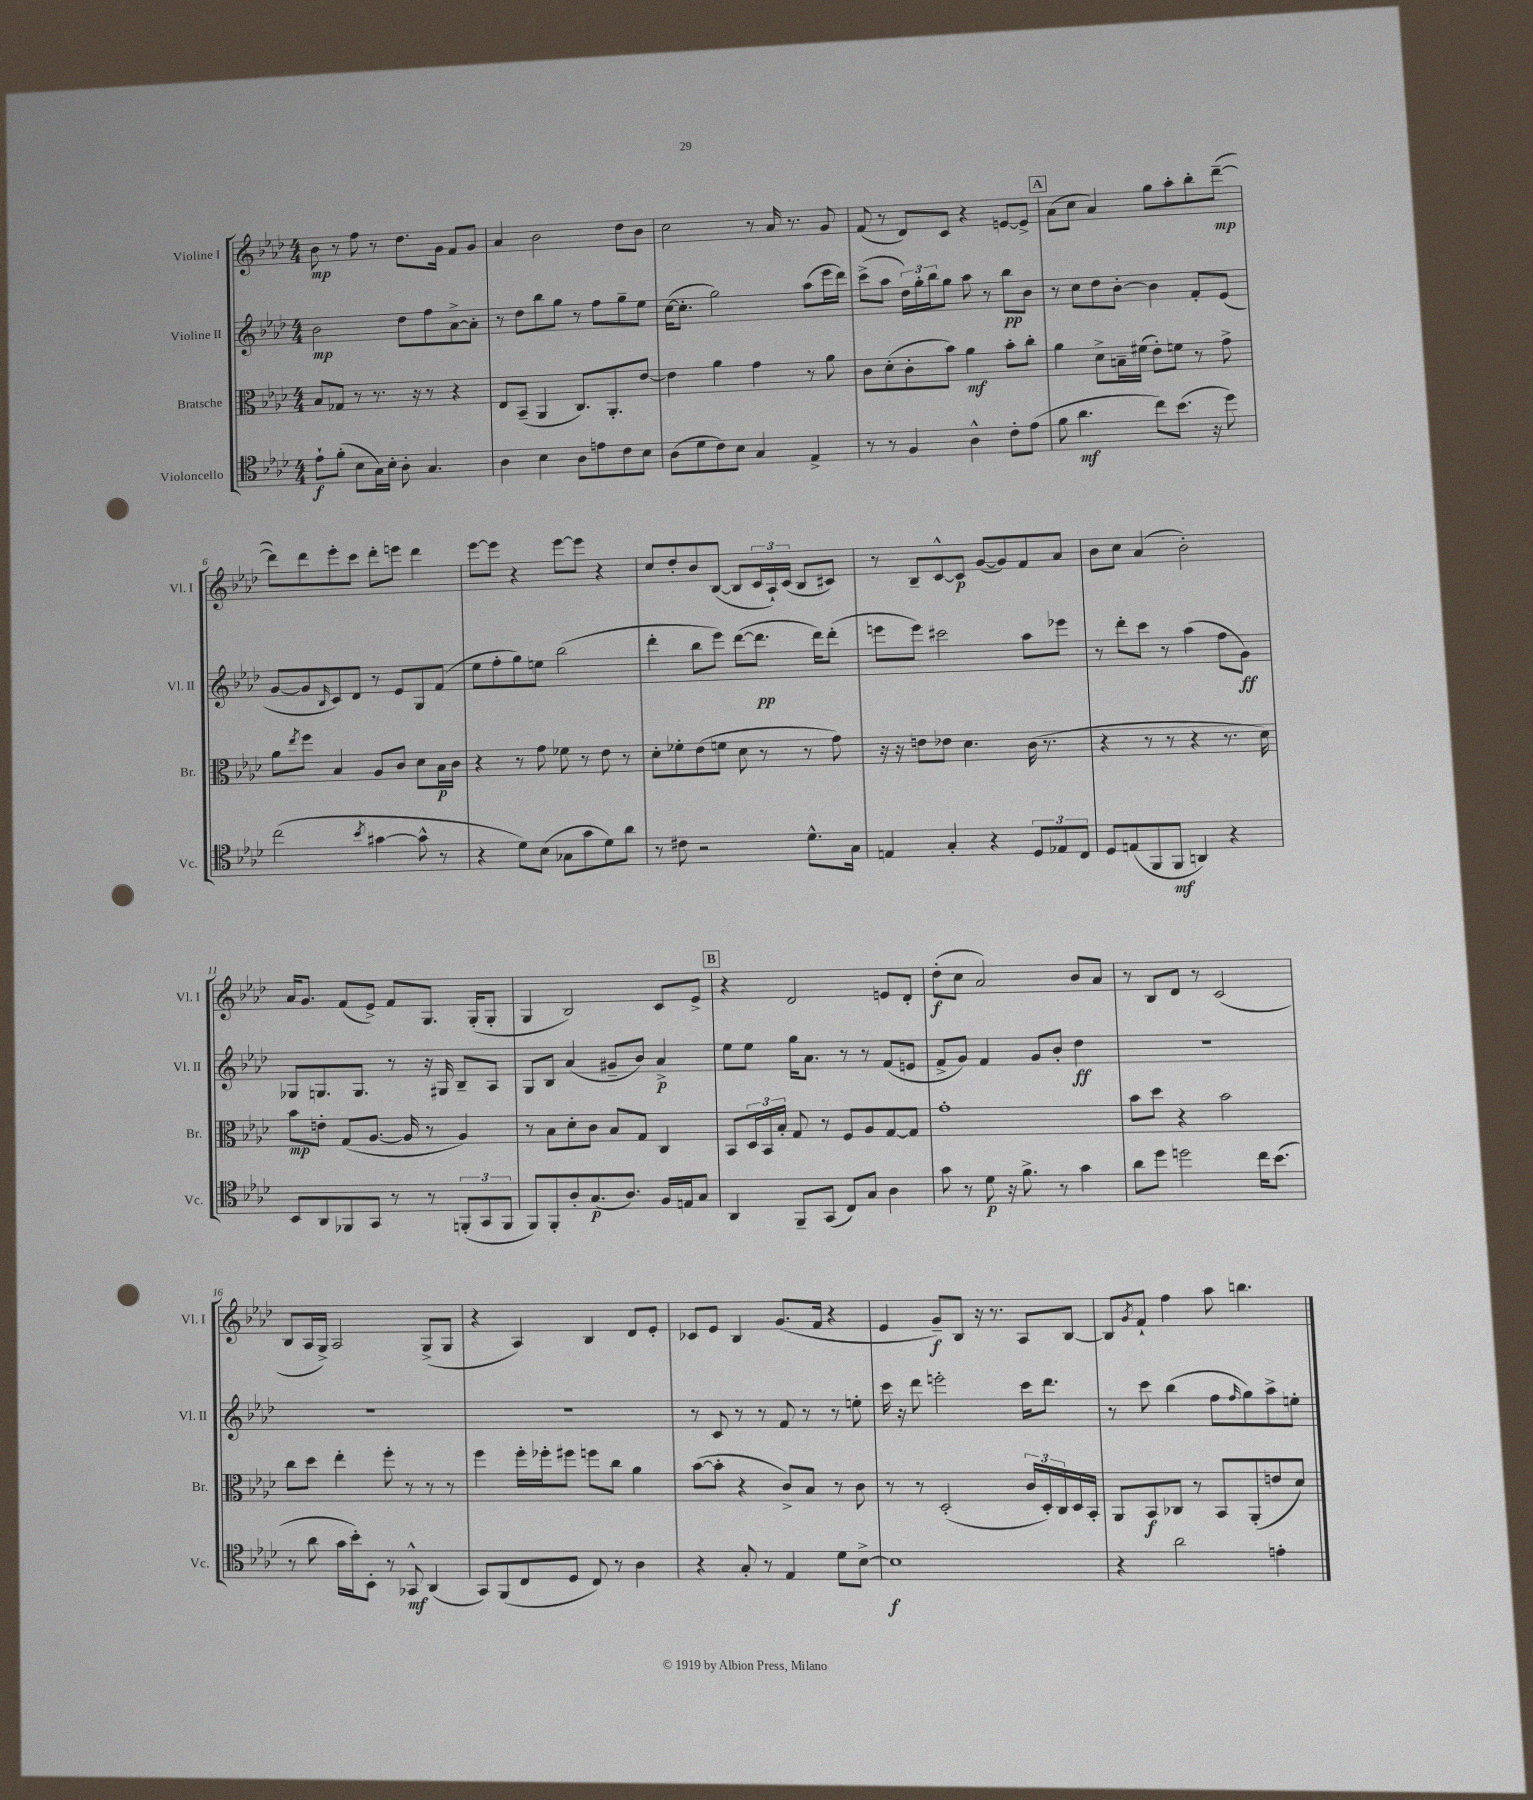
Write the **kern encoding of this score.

**kern	**kern	**kern	**kern
*staff4	*staff3	*staff2	*staff1
*clefC4	*clefC3	*clefG2	*clefG2
*k[b-e-a-d-]	*k[b-e-a-d-]	*k[b-e-a-d-]	*k[b-e-a-d-]
*M4/4	*M4/4	*M4/4	*M4/4
8e-`\L	8B-/L	2b-\	8b-\
(8f'\J	8G-/J	.	8r
8B-\L	8r	.	8ff\
16G\L)	8.r	.	8r
16B-'\JJ	.	.	.
8A-'\	.	8dd-\L	8.dd-\L
.	16r	.	.
4.G/	8r	8ff\	.
.	.	.	16g\Jk
.	4r	[8a-^\	8f/L
.	.	8a-'\]J	8g/J
=	=	=	=
4A-\	8E-/L	8r	4a-/
.	(8BB-~/J	8dd-\L	.
4B-\	4AA-/	8bb-\	2b-\
.	.	8gg\J	.
8A-\L	8.C/L)	8r	.
8e\	.	8ff\L	.
.	8.AA-'/	.	.
8c\	.	8gg~\	8dd-\L
8B-\J	[8e-/J	8ee-\J	8b-\J
=	=	=	=
(8A-\L	4e-\]	([16cc\LK	2cc\
.	.	8.cc'\]J	.
8d-\	.	.	.
8c\)	4a-\	2gg\)	.
8B-\J	.	.	.
4G/	4g\	.	8r
.	.	.	16a-/
.	.	.	8.r
4E-^/	8r	(8aa-\L	.
.	8a-\	16eee-\L	8g/
.	.	16ddd-\JJ)	.
=	=	=	=
8r	8c\L	(8ccc^\L	(8f/
8r	(8d-'\	8aa-\J	8r
4F/	8c'\	24dd-\LL)	8d-/L)
.	.	24gg'\	.
.	.	24bb-\J	.
.	8b-\J)	8gg\J	8c/J
4A-^^\	4a-\	8aa-\	4r
.	.	8r	.
8c'\L	8b-'\L	8bb-\L	[8e/L
(8e-\J	8cc'\J	8b-\J	8e^/]J
=	=	=	=
8f\	4a-\	8r	(8a-\L
4.a-\	.	8cc\L	8cc\J
.	8d-^\L	8dd-\	4a-/)
.	16B~\L	[8b-'\J	.
.	(16f#\JJ	.	.
8cc\L)	8e-'\L)	4b-\]	8gg\L
(8.b-\J	8f\J	.	8aa-'\
.	8r	8f'/L	8bb-'\
16r	.	.	.
8dd-\)	8g^\	(8e-/J	([8ddd-~\J
=	=	=	=
(2cc\	8a-\L	[8g/L	8ddd-\]L)
.	8qee-/	.	.
.	8ff\J	8g/]	8ddd-\
.	.	16qqB-/	.
.	4B-/	8c/)	8eee-'\
.	.	8d-/J	8ccc\J
8qb-/	.	.	.
[4g#\	8A-/L	8r	8ddd-'\L
.	8c/J	8e-/L	8eee\J
8g#^^\]	8d-\L	8G/	4ddd-\
8r	16B-\L	(8f/J	.
.	16c\JJ	.	.
=	=	=	=
4r	4r	8ee-\L	[8eee-\L
.	.	8ff'\	8eee-\]J
8d-\L)	8r	8gg\)	4r
(8B-\J	8g\	8ee\J	.
8G-\L	8f-\	(2bb-\	[8eee-\L
8g\	8r	.	8eee-\]J
8d-\)	8e-\	.	4r
8a-\J	8r	.	.
=	=	=	=
8r	8d-'\L	4ddd-'\	8cc/L
8c#\	8f-'\	.	8dd-'/
2r	(8e-\	8bb-\L	8b-/
.	8f\J	8eee-\J)	([8B-/J
.	8d-\	([8ddd-\L	8B-/]L
.	8r	8.ddd-\]J	24c/L
.	.	.	24A-`/)
.	.	.	(24c/JJ
8.d-^^\L	8r	.	8B-/L
.	.	16ddd-\LK)	.
.	8g\)	(8ddd-'\J	8c#/J)
16G\Jk	.	.	.
=	=	=	=
4E/	16r	8eee\L	8r
.	16r	.	.
.	8e\L	8eee\J)	8B-~/L
4G'/	8e-\J	2ccc#\	[8c^^/
.	4.d-\	.	8c/]J
4r	.	.	([8g/L
.	.	.	8g/])
12D-/L	(16c\	8aa-\L	8f/
.	8.r	.	.
12E-/	.	.	.
.	.	8eee-\J	8a-/J
12C/J	.	.	.
=	=	=	=
8D-/L	4r	8r	8b-\L
(8E/	.	8ddd-'\L	8cc\J
8FF/	8r	8ccc\J	(4a-/
8FF/J	8r	8r	.
4AA/)	4r	(4aa-\	2b-'\)
4r	8.r	8ff\L	.
.	.	8g\J)	.
.	16d-\)	.	.
=	=	=	=
8BB-/L	8b-\L	8G-/L	16a-/LK
.	.	.	8.g/J
8AA-/	8e'\J	8.G/	.
8FF-/	(8G/L	.	(8f/L
.	.	8.G/J	.
8GG/J	[8.A-/J	.	8e-^/J)
8r	.	8r	8f/L
.	16A-/]	.	.
8r	8r	16r	8.G/J
.	.	16G#/	.
(12FF'/L	4A-/)	8B-~/L	.
.	.	.	(16G'/LK
12GG/	.	.	.
.	.	8A-/J	8G'/J
12FF/J	.	.	.
=	=	=	=
8FF/L)	8r	8G/L	4G/
8FF'/	8B-\L	8B-/J	.
8A-'/	8d-'\	(4a-/	2B-/)
(8.G/	8c\J	.	.
.	8B-/L	8g#~/L	.
8.A-/J)	.	.	.
.	8G/J	8b-/J)	.
16F/LL	4C/	4a-^/	8c/L
16E/J	.	.	.
8G/J	.	.	8e-^/J
=	=	=	=
4AA-/	8BB-/L	8ee-\L	4r
.	24D-/L	8ee-\J	.
.	24BB-/	.	.
.	24B-'/JJ	.	.
8FF~/L	8G/	16gg\LK	2d-/
.	.	8.a-\J	.
(8GG/J	8r	.	.
8C/L)	8F/L	8r	.
8G/J	8A-/	8r	.
4A-\	[8G/	(8f/L	8e/L
.	8G/]J	8e/J	8d-'/J
=	=	=	=
8g\	1g'	8f^/L	(8dd-'\L
8r	.	8g/J)	8cc\J
8d-\	.	4f/	2a-/)
16r	.	.	.
8.f^\	.	.	.
.	.	8g/L	.
8r	.	8b-'/J	.
4g\	.	4dd-\	8b-/L
.	.	.	8a-/J
=	=	=	=
8a-\L	8b-\L	1r	8r
8dd-\J	8dd-\J	.	8B-/L
2dd\	4r	.	8d-/J
.	.	.	8r
.	2b-\	.	(2c/
16cc\LK	.	.	.
(8.b-\J	.	.	.
=	=	=	=
8r	8cc\L	1r	8B-/L
8a-\	8dd-\J	.	16A-/L
.	.	.	16G^/JJ)
16g\LL	4ee-'\	.	2A-/
16b-'\J)	.	.	.
8BB-'\J	.	.	.
8r	8ff'\	.	.
8GG-^^/	8r	.	.
(4AA-/	8r	.	(8G^/L
.	8r	.	8G/J
=	=	=	=
8GG/L)	4ff\	1r	4r
(8FF/	.	.	.
8C/	16ff'\LL	.	4A-/)
.	16ff-'\J	.	.
8D-/J	8ff#\J	.	.
8C/)	8ff\L	.	4B-/
8r	8cc\J	.	.
4A-\	4a-\	.	8d-/L
.	.	.	8e-'/J
=	=	=	=
4r	([8b-\L	8r	8c-/L
.	8b-'\]J	8c/	8e-/J
8G'/	4r	8r	4B-/
8r	.	8r	.
4E-/	8c^/L)	8f/	(8.g/L
.	8B-/J	8r	.
.	.	.	16f/Jk
8d-\L	8r	8r	4r
[8B-^\J	8c\	8ee'\	.
=	=	=	=
1B-]	8r	16ccc\	4e-/
.	.	16r	.
.	8r	8ddd-\	.
.	(2D-'/	2eee'\	8g~/L)
.	.	.	8B-/J
.	.	.	16r
.	.	.	8.r
.	24c/LL	16ccc\LK	8A-/L
.	24D-'/)	.	.
.	.	8.ddd-\J	.
.	24C/	.	.
.	16D-/	.	[8B-/J
.	16BB-'/JJ	.	.
=	=	=	=
4r	8AA-/L	8r	8B-/]L
.	.	.	8qg/
.	8BB-/	8ccc\	8f`/J
2a-\	8C-/J	(4bb-\	4ff\
.	8r	.	.
.	8BB-/L	8ff\L	8aa-\
.	.	16qqff/	.
.	(8AA-'/	8gg\)	4.bb\
4e'\	8e/	8aa-^\	.
.	8d-/J)	8ee'\J	.
==	==	==	==
*-	*-	*-	*-
